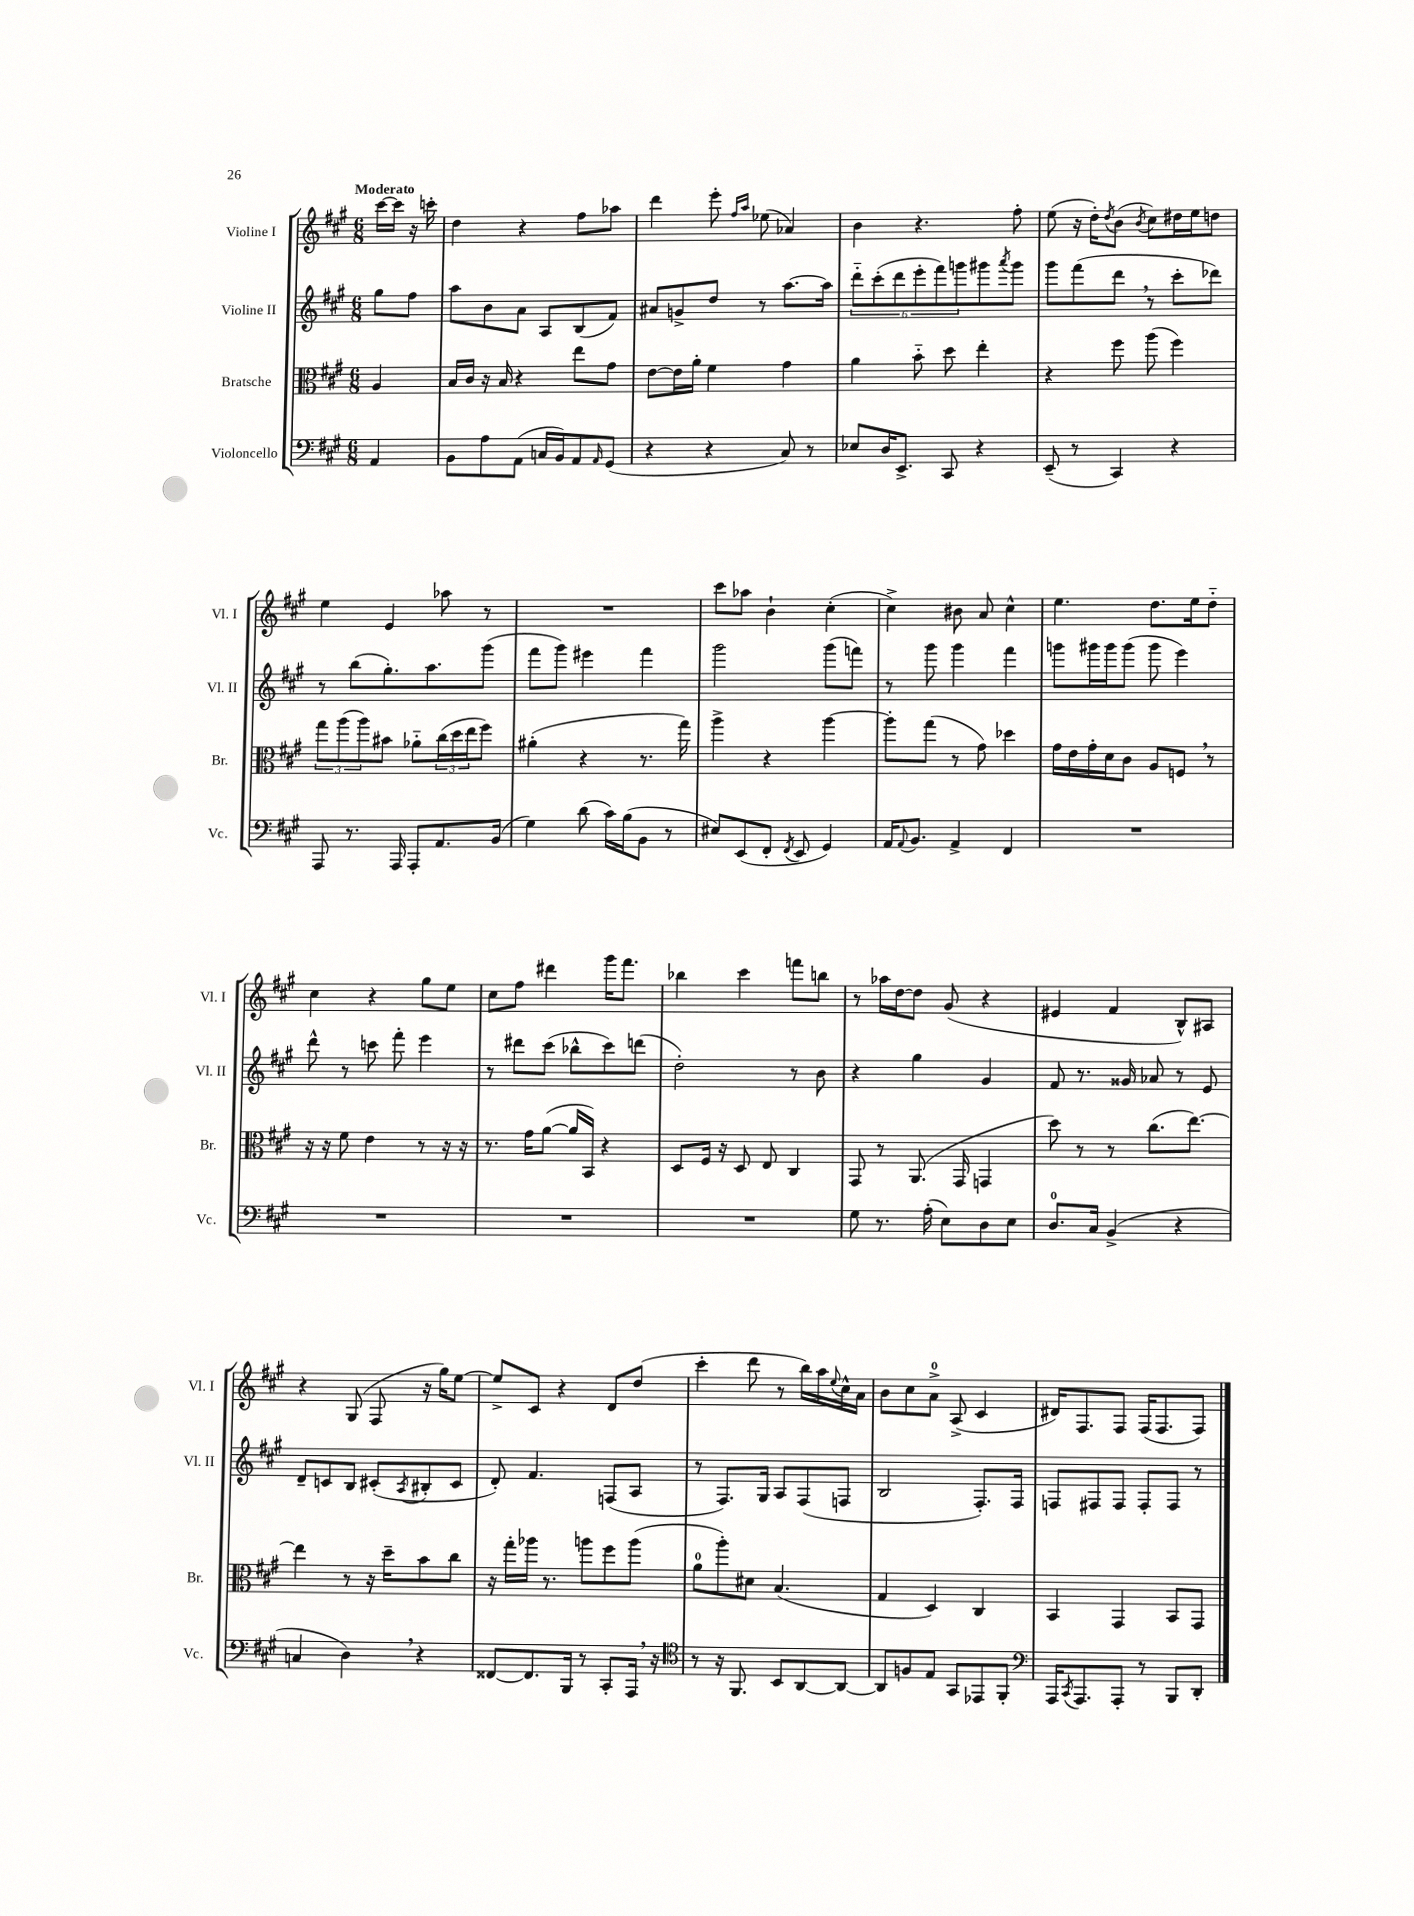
<<
\new StaffGroup <<
\new Staff = "s0" \with { instrumentName = "Violine I" shortInstrumentName = "Vl. I" } {
    \clef treble \key a \major \numericTimeSignature \time 6/8 \partial 4 \tempo "Moderato"
    cis'''16~ cis'''16 r16 c'''16-. |
    d''4 r4 fis''8 aes''8 |
    d'''4 e'''8-. \grace { fis''16 a''16 } ees''8( aes'4) |
    b'4 r4. fis''8-. |
    e''8( r16 d''16-.) \acciaccatura { d''8 } b'8( \acciaccatura { b'8 } cis''8) dis''16 e''16 d''8 |
    e''4 e'4 aes''8 r8 |
    R2. |
    cis'''8 aes''8 b'4-! cis''4-.( |
    cis''4->) bis'8 a'8 cis''4-^ |
    e''4. d''8. e''16 d''8-_ |
    cis''4 r4 gis''8 e''8 |
    cis''8 fis''8 dis'''4 gis'''16 fis'''8. |
    bes''4 cis'''4 f'''8 b''8 |
    r8 aes''16 d''16~ d''8 gis'8( r4 |
    eis'4 fis'4 b8-^) ais8 |
    r4 gis8( fis8 r16 gis''16) e''8~ |
    e''8-> cis'8 r4 d'8 d''8( |
    cis'''4-. d'''8 r8 b''16) a''16 \appoggiatura { e''8 } cis''16-^ a'16 |
    b'8 cis''8 a'8-0-> a8->( cis'4 |
    dis'16) fis8. fis8 fis16( fis8. fis8) \bar "|." |
}
\new Staff = "s1" \with { instrumentName = "Violine II" shortInstrumentName = "Vl. II" } {
    \clef treble \key a \major \numericTimeSignature \time 6/8 \partial 4
    gis''8 fis''8 |
    a''8 b'8 a'8 a8 b8( fis'8) |
    ais'8 g'8-> d''8 r8 a''8.~ a''16 |
    \tuplet 6/4 { d'''8-_ cis'''8-.( d'''8 e'''8-. fis'''8) g'''8 } gis'''8 \acciaccatura { a'''8 } gis'''8 |
    gis'''8 fis'''8( d'''8 \breathe r8 cis'''8-. des'''8) |
    r8 b''8( gis''8.-.) a''8. gis'''8( |
    fis'''8 gis'''8) eis'''4 fis'''4 |
    gis'''2 gis'''8( f'''8) |
    r8 gis'''8 gis'''4 fis'''4 |
    g'''8 gis'''16 gis'''16 gis'''8( gis'''8 e'''4) |
    d'''8-^ r8 c'''8 fis'''8-. e'''4 |
    r8 dis'''8 cis'''8( bes''8-^ cis'''8) d'''8( |
    d''2-.) r8 b'8 |
    r4 gis''4 gis'4 |
    fis'8 r8. gisis'16 aes'8 r8 e'8 |
    d'8-- c'8 b8 cis'8-.( \acciaccatura { a8 } bis8-. cis'8 |
    d'8-.) fis'4. f8( a8 |
    r8 fis8.) gis16 a8 fis8( f8 |
    b2 fis8.-.) fis16 |
    f8 fis8 fis8 fis8-. fis8 r8 \bar "|." |
}
\new Staff = "s2" \with { instrumentName = "Bratsche" shortInstrumentName = "Br." } {
    \clef alto \key a \major \numericTimeSignature \time 6/8 \partial 4
    a4 |
    b16 cis'16 r16 b16 r4 e''8 gis'8 |
    e'8~ e'16 a'16-. fis'4 gis'4 |
    a'4 b'8-_ d''8 e''4-. |
    r4 fis''8 a''8( fis''4) |
    \tuplet 3/2 { gis''8 a''8( a''8) } bis'8 aes'8-_ \tuplet 3/2 { cis''16( d''16 e''16 } fis''8) |
    ais'4-.( r4 r8. gis''16) |
    a''4-> r4 a''4~ |
    a''8-. gis''8( r8 gis'8) des''4 |
    gis'16 e'16 gis'16-. d'16 cis'8 a8 f8 \breathe r8 |
    r16 r16 fis'8 e'4 r8 r16 r16 |
    r8. gis'16 a'8~( a'16 b,16) r4 |
    d8 fis16 r16 d8 e8 cis4 |
    gis,8 r8 a,8.( gis,16 g,4 |
    d''8) r8 r8 cis''8.( e''8.~) |
    e''4 r8 r16 d''16-- b'8 cis''8 |
    r16 gis''16-. aes''16 r8. a''8 fis''8 a''8( |
    a'8-0 a''8-.) dis'8 b4.( |
    gis4 d4) cis4 |
    b,4 gis,4 b,8 gis,8 \bar "|." |
}
\new Staff = "s3" \with { instrumentName = "Violoncello" shortInstrumentName = "Vc." } {
    \clef bass \key a \major \numericTimeSignature \time 6/8 \partial 4
    a,4 |
    b,8 a8 a,8( c16 b,16) a,8 \grace { a,16 } gis,8( |
    r4 r4 cis8) r8 |
    ees8 d16 e,8.-> cis,8 r4 |
    e,8--( r8 cis,4) r4 |
    a,,8 r8. a,,16 a,,8-. a,8. b,16( |
    gis4) d'8( cis'16) b16( b,8 r8 |
    eis8) e,8( fis,8-. \acciaccatura { fis,8 } e,8 gis,4) |
    a,16 \appoggiatura { a,8 } b,8. a,4-> fis,4 |
    R2. |
    R2. |
    R2. |
    R2. |
    gis8 r8. a16-.( e8) d8 e8 |
    d8.-0 cis16 b,4->( r4 |
    c4 d4) \breathe r4 |
    fisis,8~ fisis,8. b,,16 r8 cis,8-. a,,16 \breathe r16 |
    \clef tenor r8 r16 fis,8. b,8 a,8~ a,8~ |
    a,8 f8 e8 gis,8 ees,8 fis,8-. |
    \clef bass a,,16 \acciaccatura { cis,8 } a,,8. a,,8-. r8 b,,8 d,8-. \bar "|." |
}
>>
>>
\layout { \context { \Score \remove "Bar_number_engraver" } }
